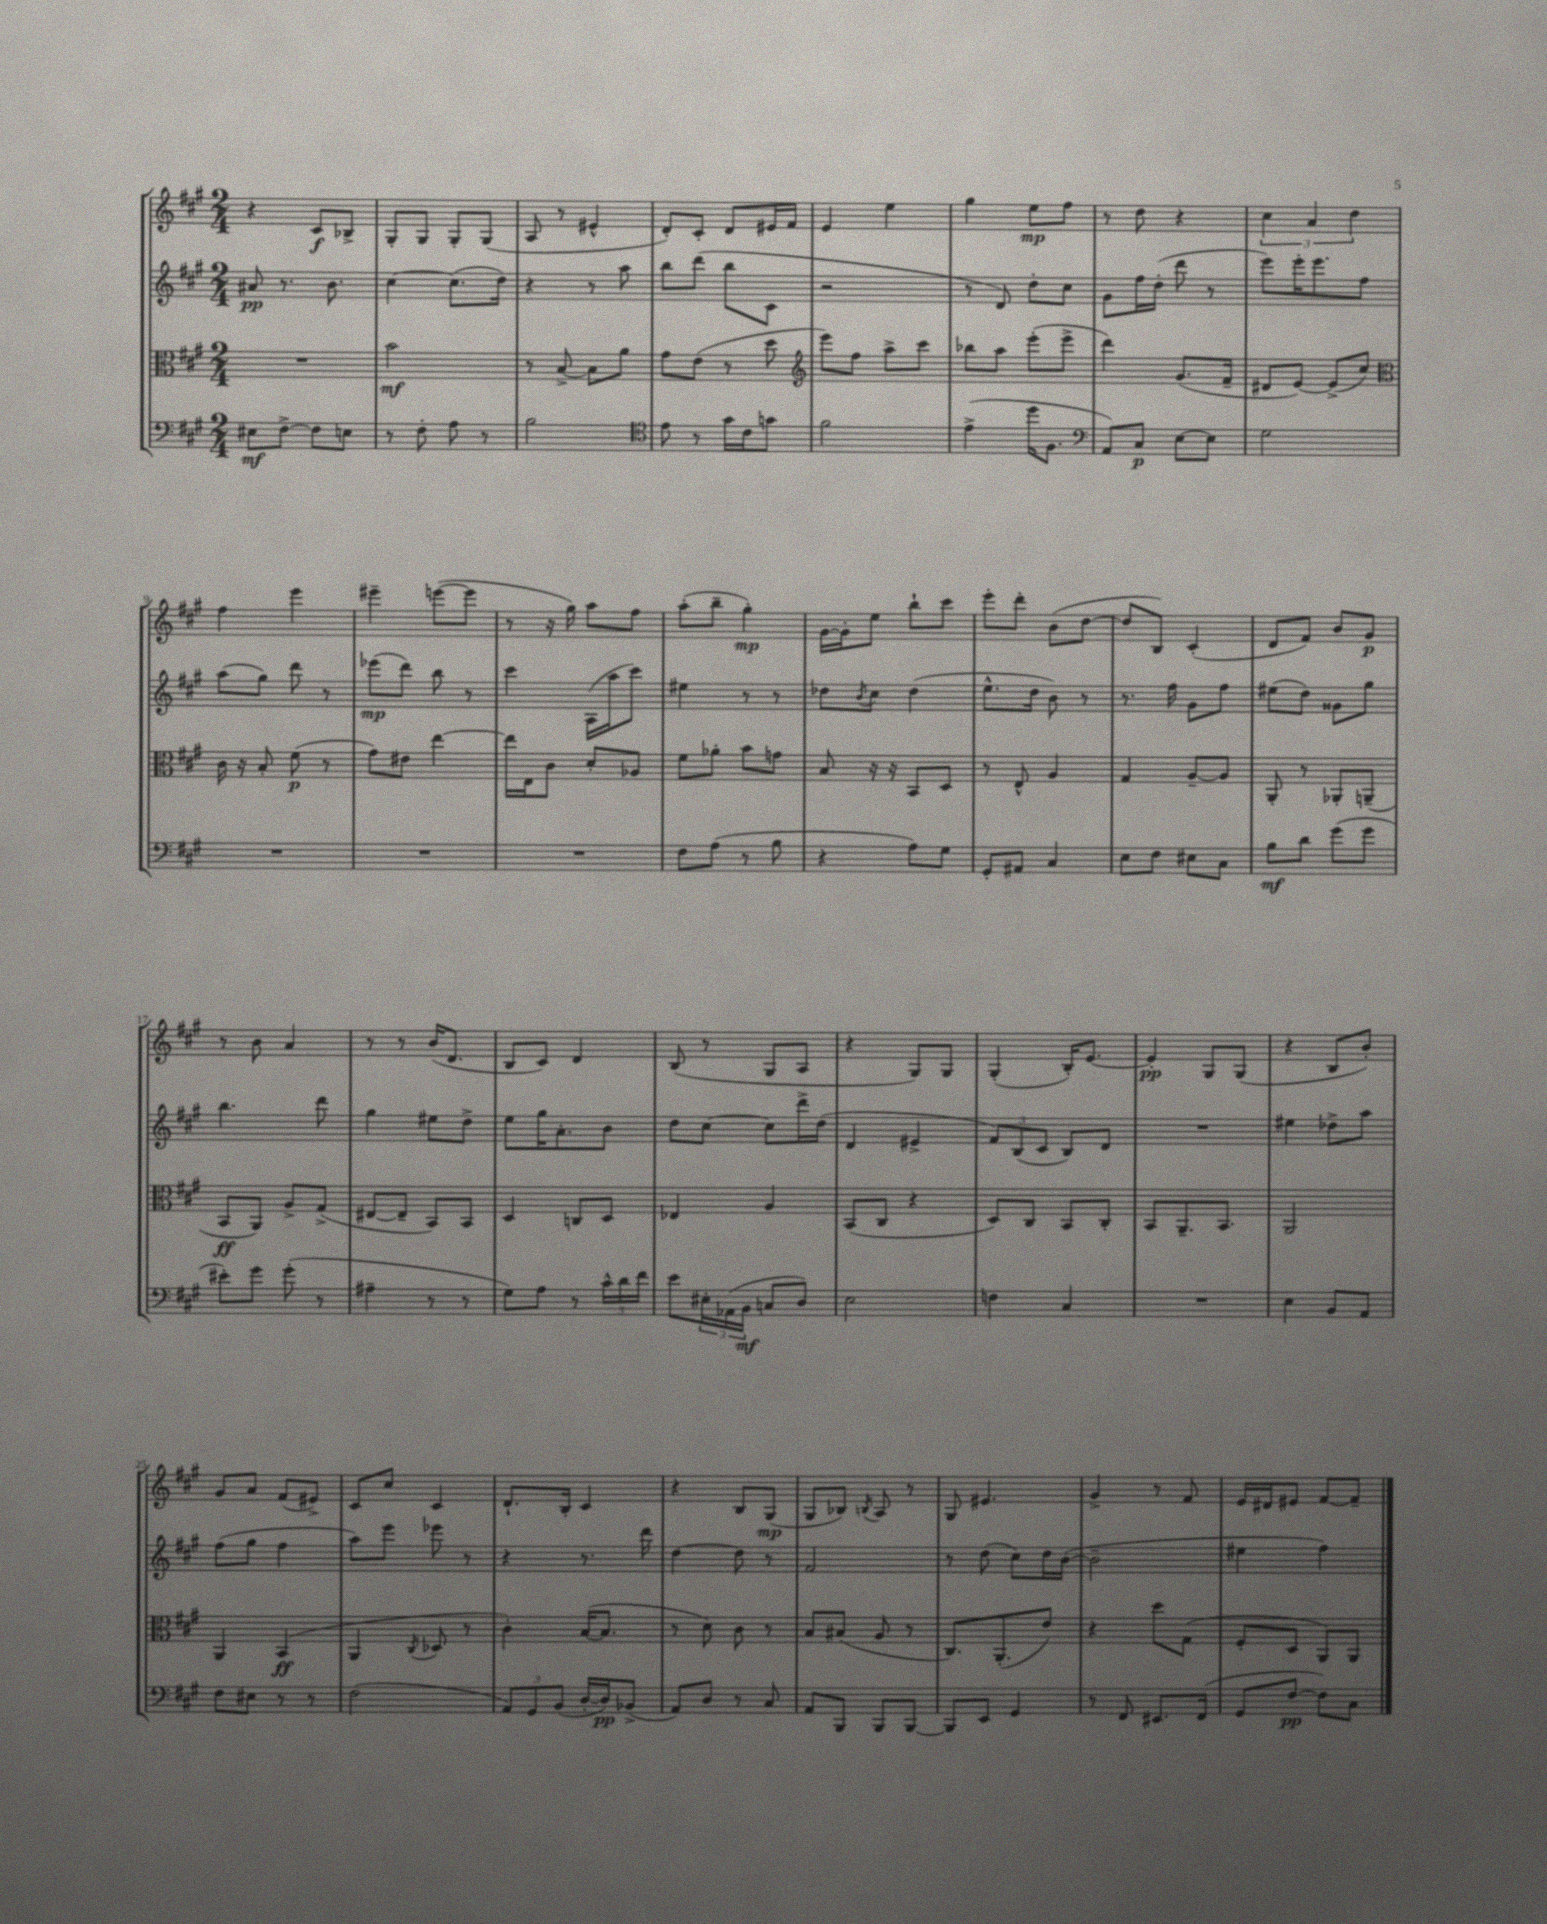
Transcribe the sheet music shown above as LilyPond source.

<<
\new StaffGroup <<
\new Staff = "s0" {
    \clef treble \key a \major \numericTimeSignature \time 2/4
    r4 cis'8\f bes8-> |
    gis8-. gis8 gis8-. gis8( |
    a8 r8 eis'4-^ |
    d'8-.) cis'8-. d'8 eis'16 fis'16 |
    e'4 e''4 |
    gis''4 e''8\mp fis''8 |
    r8 d''8 r4 |
    \tuplet 3/2 { cis''4 a'4 d''4 } |
    fis''4 e'''4 |
    eis'''4-- e'''8~( e'''8 |
    r8 r16 gis''16) a''8 fis''8 |
    a''8-.( b''8-- gis''4-.\mp) |
    gis'16~ gis'16-. e''8 b''8-! cis'''8 |
    e'''8-. d'''8-. b'8( d''8~ |
    d''8 b8) cis'4-.( |
    d'8 fis'8) b'8 gis'8\p |
    r8 b'8 a'4 |
    r8 r8 b'16( d'8. |
    b8 cis'8) d'4 |
    b8( r8 gis8 a8 |
    r4 gis8) gis8 |
    gis4-.( b16-.) e'8.~ |
    e'4-.\pp gis8 gis8( |
    r4 b8 b'8-.) |
    gis'8 a'8 fis'8( eis'8->) |
    cis'8 cis''8 cis'4 |
    d'8.-! b16-. cis'4 |
    r4 b8 gis8\mp( |
    gis8 bes8) \acciaccatura { b8 } a8 r8 |
    gis8 eis'4. |
    gis'4-> r8 fis'8 |
    e'16 dis'16 eis'8 fis'8~ fis'8-- \bar "|." |
}
\new Staff = "s1" {
    \clef treble \key a \major \numericTimeSignature \time 2/4
    ais'8\pp r8. b'8. |
    cis''4~ cis''8.( d''16) |
    r4 r8 a''8 |
    b''8 d'''8( b''8 cis'8 |
    r2 |
    r8 d'8) d''8-. cis''8 |
    gis'8 fis''16 d''16-.( d'''8 r8 |
    e'''8) e'''16-. e'''8. fis''8 |
    a''8( gis''8) d'''8 r8 |
    ees'''8\mp( d'''8) b''8 r8 |
    cis'''4 a16( a''16 cis'''8) |
    eis''4 r8 r8 |
    des''8 \acciaccatura { b'8 } cis''8 des''4( |
    e''8.-^ d''16 b'8) r8 |
    r8. fis''16 gis'8 fis''8 |
    eis''8( d''8) gisis'8 gis''8 |
    b''4. d'''8 |
    gis''4 eis''8 d''8-> |
    e''8 gis''16 a'8.-. b'8 |
    d''8 cis''8~ cis''8 d'''16-> d''16( |
    d'4 eis'4-> |
    \tuplet 3/2 { fis'8) b8( cis'8 } b8) d'8 |
    R2 |
    eis''4 des''8-> a''8 |
    fis''8( gis''8 fis''4 |
    a''8) e'''8 ees'''8 r8 |
    r4 r8. d'''16 |
    d''4~ d''8 r8 |
    fis'2 |
    r8 d''8( cis''8) d''16 b'16~( |
    b'2-- |
    eis''4 fis''4) \bar "|." |
}
\new Staff = "s2" {
    \clef alto \key a \major \numericTimeSignature \time 2/4
    R2 |
    b'2\mf |
    r8 b8~-> b8 a'8 |
    gis'8 e'8( r8 d''8 |
    \clef treble e'''8) fis''8 a''8-> cis'''8 |
    bes''8 a''8 e'''8-.( e'''8-> |
    d'''4) gis'8.( fis'16-- |
    dis'8 e'8~) e'8->( cis''8) |
    \clef alto cis'16 r16 b8-. fis'8\p( r8 |
    gis'8) eis'8 e''4~ |
    e''16 e16 cis'8 d'8-. aes8 |
    fis'8 aes'8-. b'8 g'8 |
    b8 r16 r16 b,8 d8 |
    r8 e8-^ a4 |
    gis4 a8~-- a8 |
    a,8-. r8 aes,8-. a,8--( |
    b,8\ff a,8) a8-> gis8->( |
    eis8~ eis8-- b,8) b,8 |
    d4 c8 d8 |
    ees4 a4 |
    b,8( cis8 r4 |
    d8) cis8 b,8 cis8-. |
    b,8 a,8.-- b,8. |
    a,2 |
    a,4 b,4\ff( |
    a,4 \acciaccatura { cis8 } des8 r8 |
    cis'4-.) b16~( b8. |
    r8 d'8) cis'8 r8 |
    b8 bis8( a8 r8 |
    cis8.) a,8.-.( e'8) |
    r4 d''8 gis8( |
    fis8-. d8 a,8) a,8 \bar "|." |
}
\new Staff = "s3" {
    \clef bass \key a \major \numericTimeSignature \time 2/4
    eis8\mf fis8~-> fis8 e8 |
    r8 fis8-. a8 r8 |
    b2 |
    \clef tenor e'8 r8 gis'16 cis'16 g'8 |
    fis'2 |
    e'4->( d''16 fis8. |
    \clef bass a,8) cis8\p e8~ e8 |
    gis2 |
    R2 |
    R2 |
    R2 |
    fis8 a8( r8 b8 |
    r4 a8) gis8 |
    gis,8-. ais,8 cis4 |
    e8 fis8 eis8 cis8 |
    b8\mf d'8 gis'8( gis'8 |
    eis'8-.) gis'8 gis'8-.( r8 |
    ais4-- r8 r8 |
    gis8) a8 r8 \tuplet 3/2 { cis'16-^ d'16 fis'16 } |
    e'8 \tuplet 3/2 { eis16-. aes,16( b,16\mf } c8 d8) |
    e2 |
    f4 cis4 |
    R2 |
    e4 b,8 a,8 |
    fis8 eis8 r8 r8 |
    fis2( |
    \tuplet 3/2 { a,8) gis,8 b,8( } d16~-. d16\pp) bes,8->( |
    a,8) d8 r8 cis8 |
    a,8 b,,8 b,,8 b,,8~ |
    b,,8 e,8 gis,4 |
    r8 fis,8 eis,8. fis,16( |
    gis,8 fis8~\pp fis8) cis8 \bar "|." |
}
>>
>>
